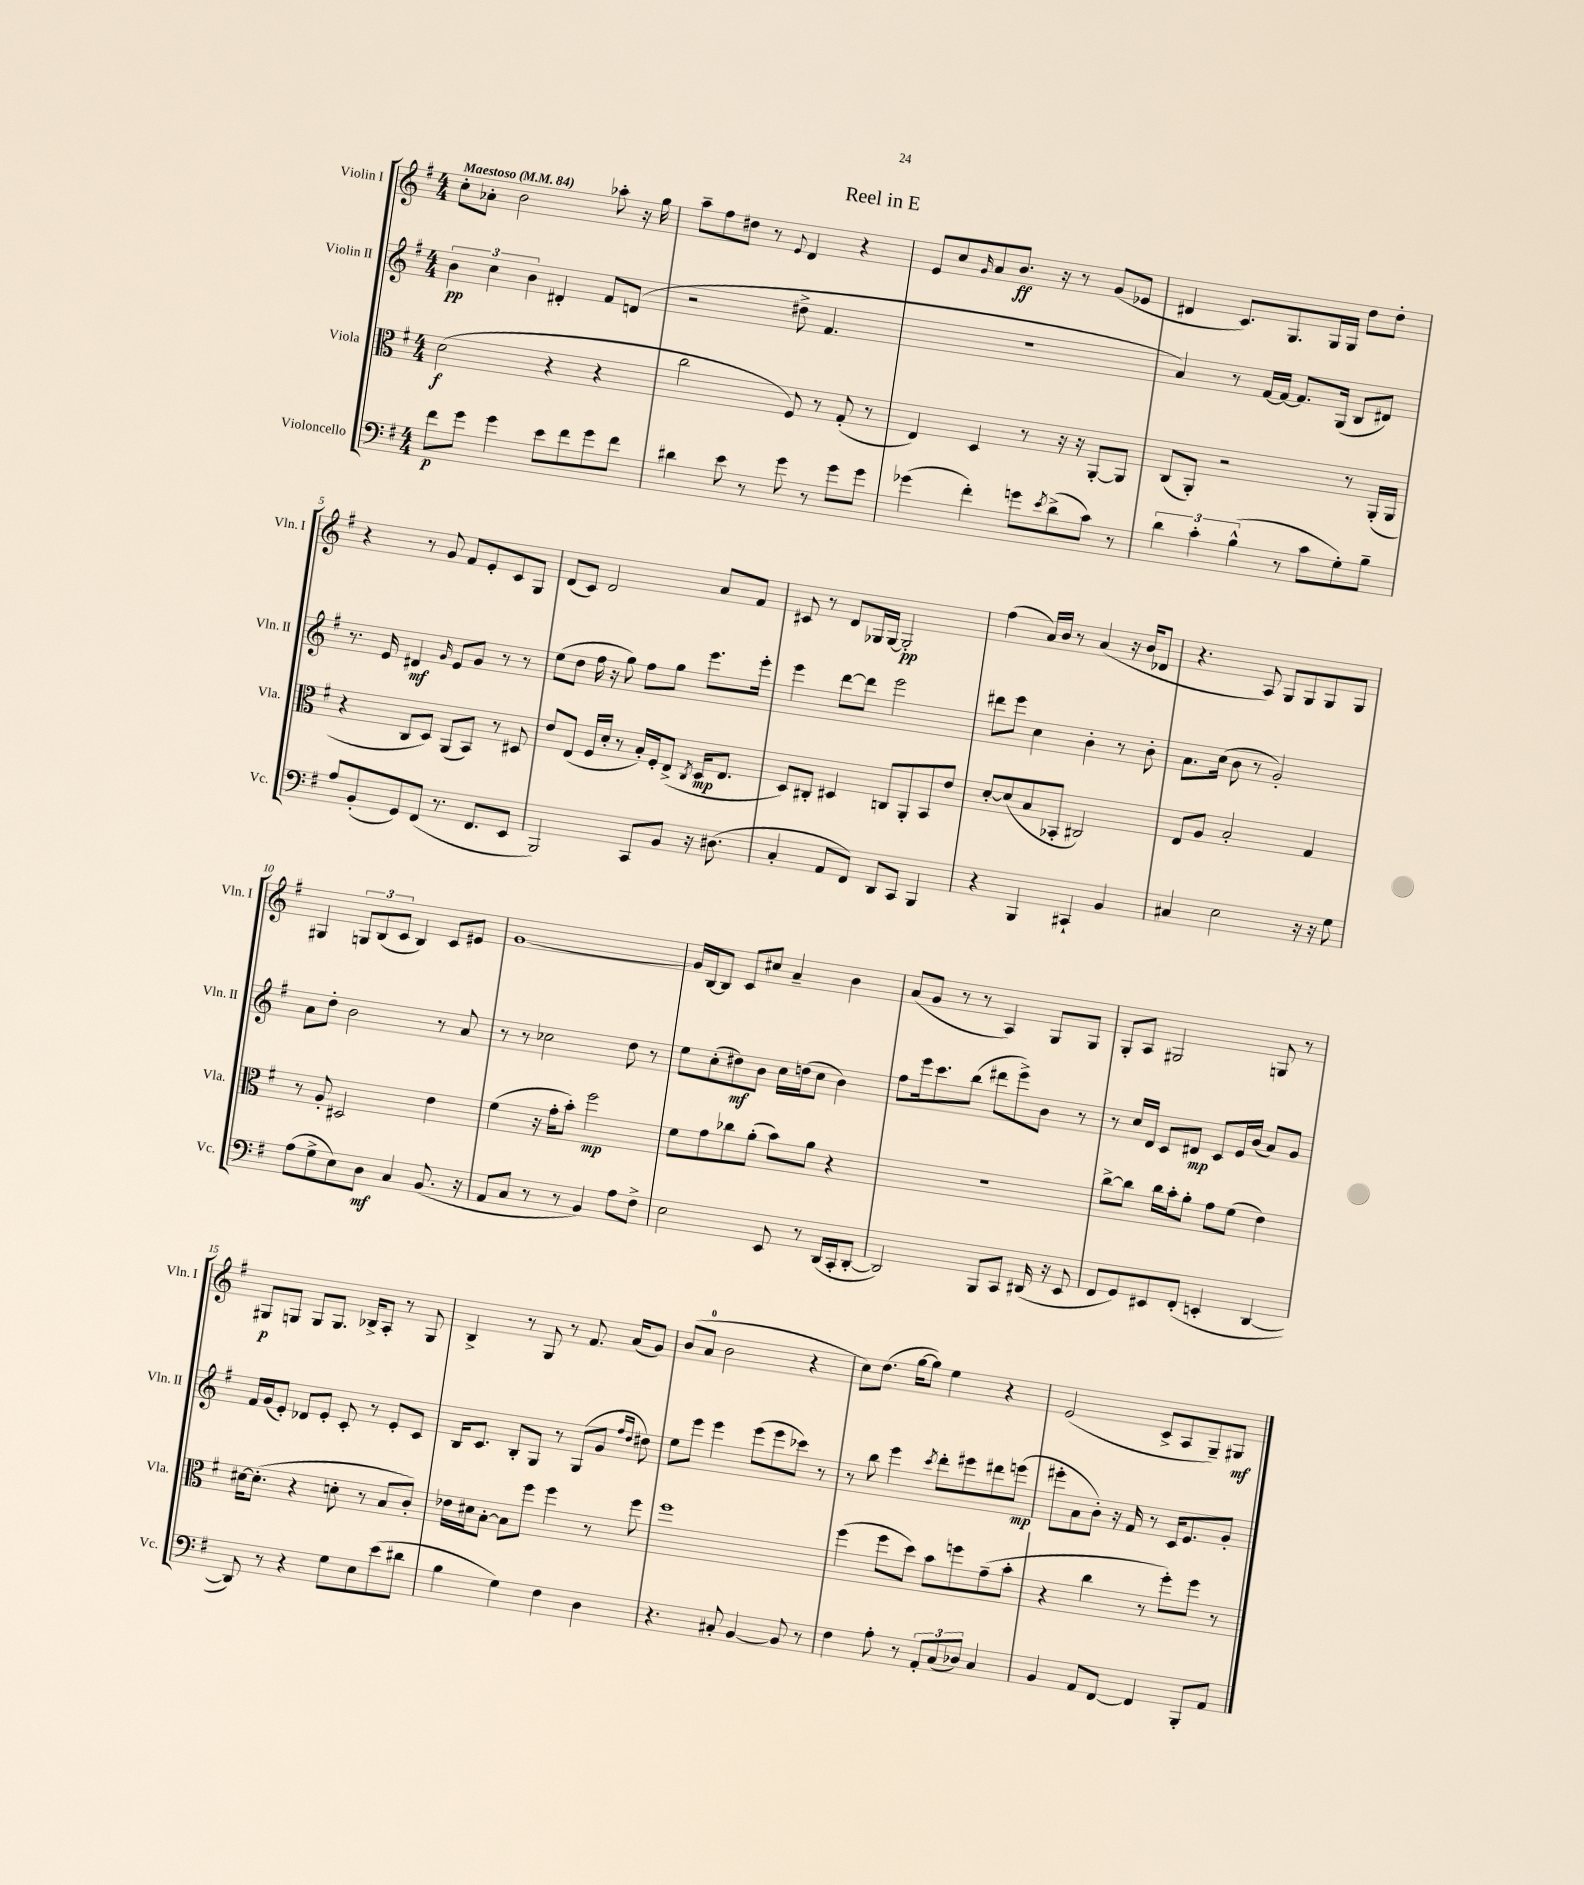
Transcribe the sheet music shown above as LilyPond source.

\header { title = "Reel in E" }
<<
\new StaffGroup <<
\new Staff = "s0" \with { instrumentName = "Violin I" shortInstrumentName = "Vln. I" } {
    \clef treble \key g \major \numericTimeSignature \time 4/4 \tempo "Maestoso" 4 = 84
    c''8-. aes'8-. b'2 aes''8-. r16 g''16 |
    a''8-- fis''8 dis''8 r8 \appoggiatura { e'8 } d'4 r4 |
    e'8 c''8 \grace { g'16 } a'8 b'8.\ff r16 r8 g'8( ees'8 |
    dis'4 c'8.) g8. g16 g16 d''8 d''8-. |
    r4 r8 g'8 fis'8 e'8-. c'8 g8 |
    d'8( c'8) d'2 a'8 fis'8 |
    cis'8 r8 d'8 ges16 ges16~ ges2-.\pp |
    fis''4( a'16) b'16 r8 a'4( r16 b'16 des'8 |
    r4. a8) g8 g8 g8 g8 |
    gis4 \tuplet 3/2 { g8 b8( c'8 } b4) c'8 eis'8 |
    g'1~ |
    g'16 b16~ b8 c'8 cis''8 a'4-- b'4 |
    a'8( g'8 r8 r8 a4) g8 g8 |
    g8-. a8 gis2 g8 r8 |
    gis8\p g8 g8 g8. bes16-> a8-. r8 g8 |
    b4-> r8 g8 r8 fis'8. a'16( g'8) |
    b'8( a'8-0 b'2 r4 |
    c''8) d''8.( g''16~ g''8) e''4 r4 |
    e'2( c'8-> a8 g8--) gis8\mf \bar "|." |
}
\new Staff = "s1" \with { instrumentName = "Violin II" shortInstrumentName = "Vln. II" } {
    \clef treble \key g \major \numericTimeSignature \time 4/4
    \tuplet 3/2 { b'4\pp c''4 b'4 } dis'4-. fis'8 d'8( |
    r2 dis''8-> fis'4. |
    R1 |
    a'4) r8 fis'16~ fis'16~ fis'8. g16( b8 dis'8) |
    r8. e'16 dis'4\mf \grace { g'16 } e'8 g'8 r8 r8 |
    e''8( d''8 fis''16 r16 g''8) fis''8 g''8 e'''8. e'''16-. |
    e'''4 d'''8~ d'''8 e'''2 |
    dis'''8 e'''8 c''4 b'4-. r8 b'8-. |
    a'8. c''16( b'8 r8 g'2-.) |
    a'8 d''8-. b'2 r8 a'8 |
    r8 r8 ces''2 d''8 r8 |
    e''8 c''8-.( dis''8\mf) b'8 c''16 d''16( c''8 b'4) |
    fis''8 e'''16 c'''8. b''8( dis'''8 e'''8->) b'8 r8 |
    r8 c''16 d'16 c'8 dis'8\mp c'8 e'16 b'16( a'8) g'8 |
    fis'16 g'16( e'8-.) des'8 e'8-. c'8-. r8 e'8-. c'8 |
    b16 c'8. b8-. g8 r8 g8( g'8 \grace { fis''16 d''16 } dis''8) |
    e''8 e'''8 e'''4 e'''8( e'''8 ces'''8) r8 |
    r8 b''8 e'''4 \acciaccatura { c'''8 } d'''8-. eis'''8 dis'''8 e'''8\mp( |
    eis'''8-. a'8 b'8-.) r16 fis'16 r8 c'16 e'8. g'8-. \bar "|." |
}
\new Staff = "s2" \with { instrumentName = "Viola" shortInstrumentName = "Vla." } {
    \clef alto \key g \major \numericTimeSignature \time 4/4
    d'2\f( r4 r4 |
    c''2 fis8) r8 g8-.( r8 |
    e4) d4 r8 r16 r16 a,8~-. a,8 |
    c8( a,8-.) r2 r8 a,16-.( a,16 |
    r4 c8 d8) a,8( b,8) r8 dis8 |
    e'8 e8( fis16 d'16-. r8 b16-.) fis16-. e8->( \acciaccatura { c8 } d16\mp e8. |
    d8) cis8-. dis4 c8 a,8-. b,8 e'8 |
    d'8~-. d'8( b8 bes,8-. cis2) |
    e8 a8 b2-. g4 |
    r8 a8-. dis2 e'4 |
    fis'4( r16 g'16-. b'8-.) fis''2\mp |
    fis'8 g'8 ces''8 a'8-.( b'8) a'8 r4 |
    r1 |
    c''8~-> c''8 c''16 b'16-. a'8-. g'8 fis'8( e'4) |
    dis'16~ dis'8.-.( r4 d'8-. r8 b8 c'8-.) |
    ees'16 dis'16 b8~-. b8 fis''8 fis''4 r8 fis''8 |
    fis''1 |
    fis''4( fis''8 d''8) b'8 f''8 g'8--( b'8-. |
    r4 c''4 r8 fis''8-.) fis''8 r8 \bar "|." |
}
\new Staff = "s3" \with { instrumentName = "Violoncello" shortInstrumentName = "Vc." } {
    \clef bass \key g \major \numericTimeSignature \time 4/4
    fis'8\p g'8 g'4 e'8 fis'8 g'8 fis'8 |
    dis'4 e'8 r8 g'8 r8 g'8 g'8 |
    ges'4( fis'4-.) g'8 \acciaccatura { e'8 } d'8->( c'8) r8 |
    \tuplet 3/2 { d'4 c'4-. b4-^( } r8 c'8 g8-.) b8-- |
    a8 b,8-.( g,8) fis,8( r8. fis,8. e,8 |
    b,,2) c,8 b,8 r16 dis8.( |
    c4-. a,8 fis,8) d,8 c,8 b,,4 |
    r4 b,,4 cis,4-! b,4 |
    cis4 e2 r16 r16 g8 |
    a8( g8-> e8) d8\mf c4 b,8.( r16 |
    a,8 c8 r8 r8 b,4) a8 fis8-> |
    e2 e,8 r8 d,16( c,16-. d,8~-. |
    d,2) b,,8 c,8 dis,16( r16 e,8 |
    fis,8 g,8) eis,8 fis,8-.( e,4-. d,4~ |
    d,8) r8 r4 g8 e8 e'8( dis'8 |
    b4 g4) fis4 d4 |
    r4. cis8-. b,4~ b,8 r8 |
    fis4 a8-. r8 \tuplet 3/2 { a,8-. c8( des8) } c4 |
    b,4 a,8 fis,8~ fis,4 b,,8-. a,8 \bar "|." |
}
>>
>>
